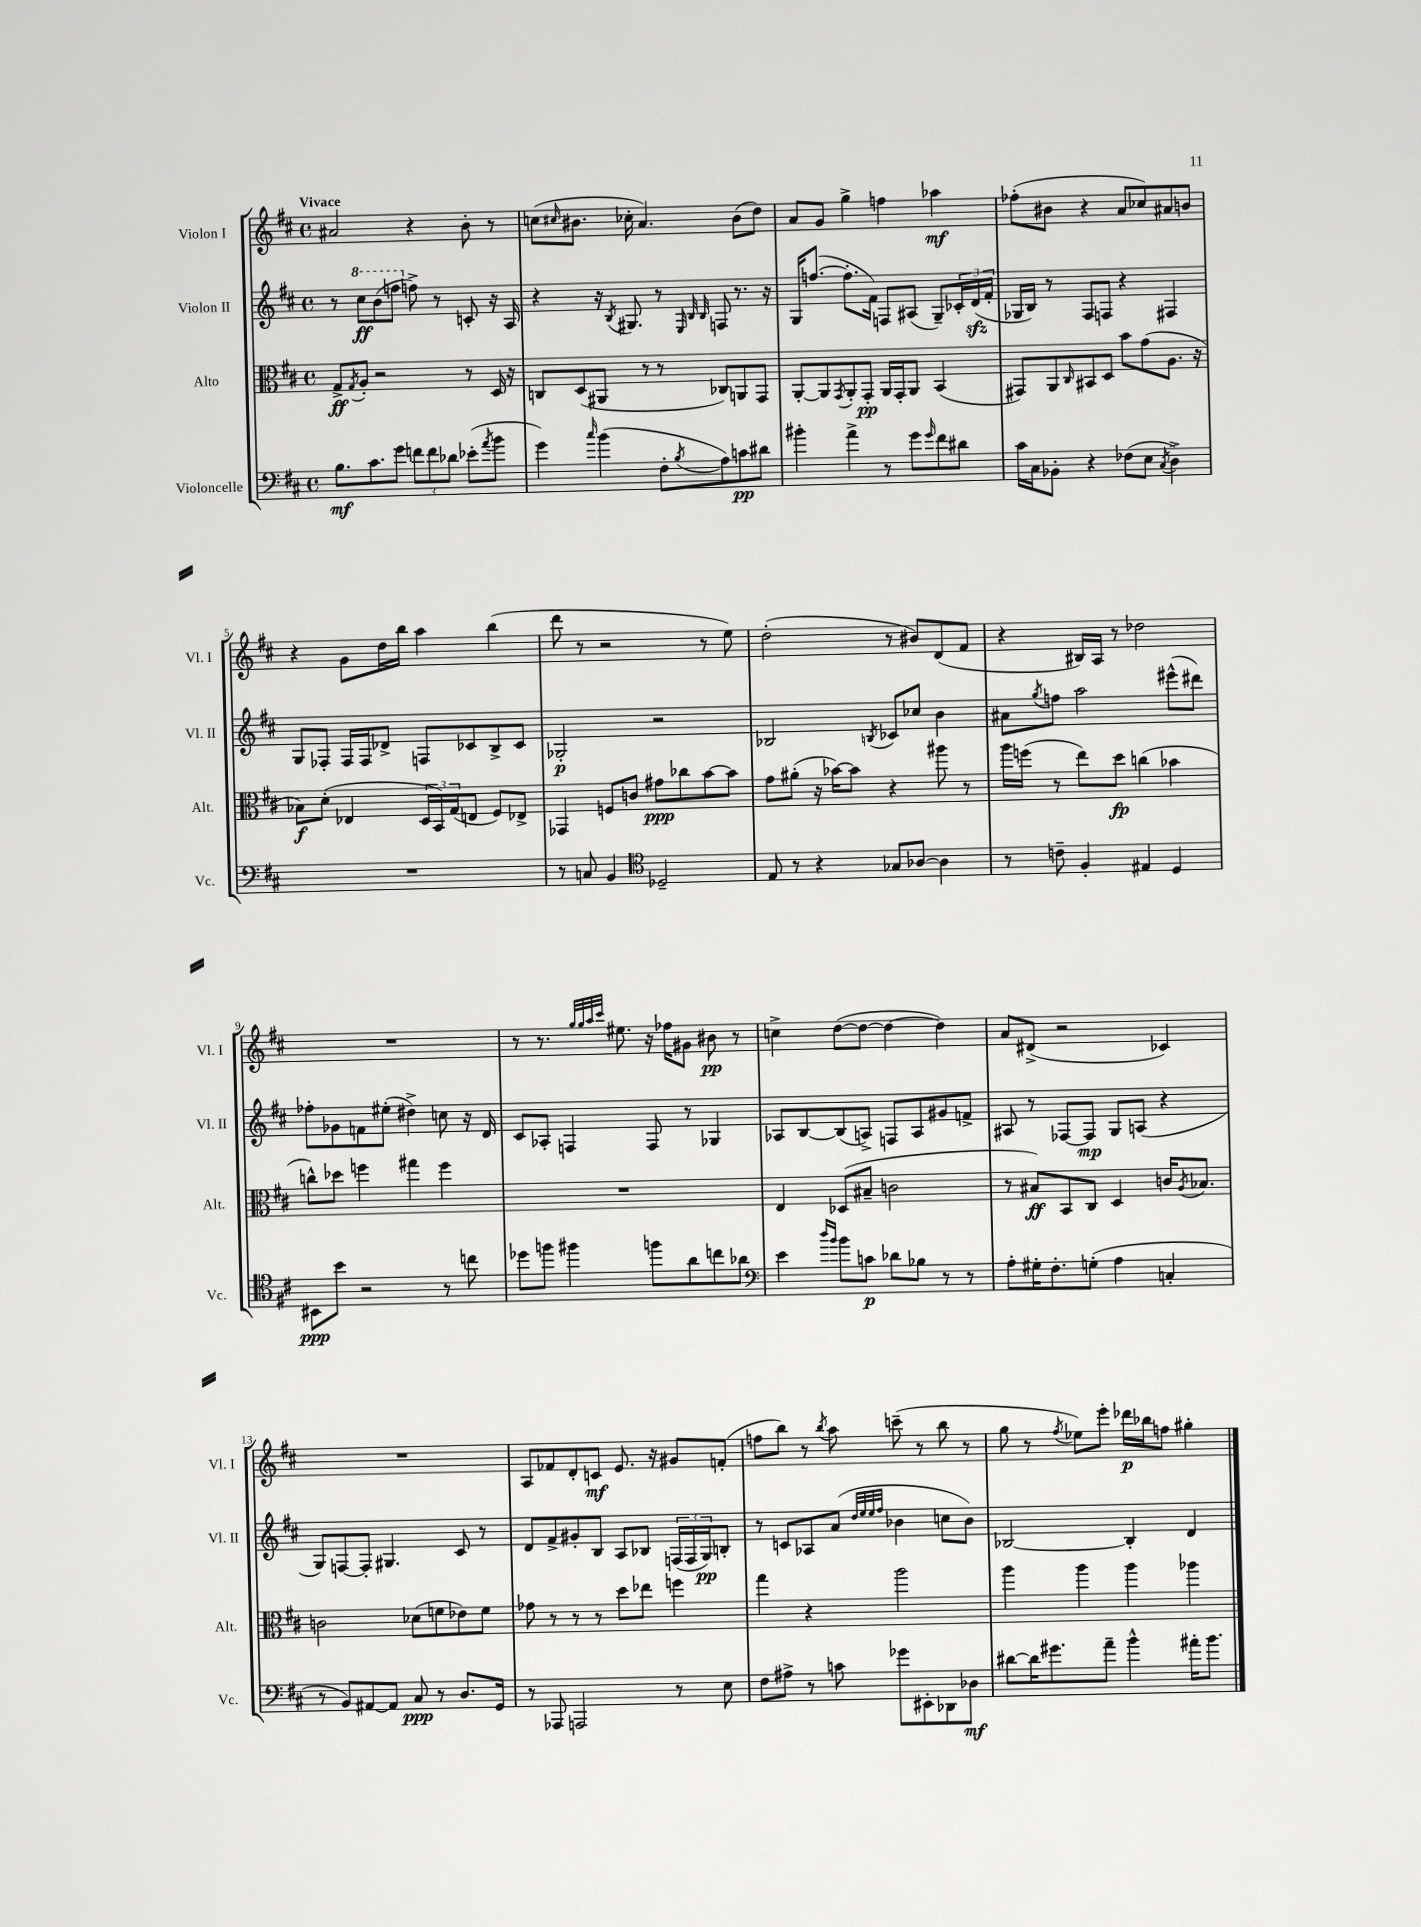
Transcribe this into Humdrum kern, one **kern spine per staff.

**kern	**dynam	**kern	**dynam	**kern	**dynam	**kern	**dynam
*part4	*part4	*part3	*part3	*part2	*part2	*part1	*part1
*staff4	*staff4	*staff3	*staff3	*staff2	*staff2	*staff1	*staff1
*I"Violoncelle	*	*I"Alto	*	*I"Violon II	*	*I"Violon I	*
*I'Vc.	*	*I'Alt.	*	*I'Vl. II	*	*I'Vl. I	*
*clefF4	*	*clefC3	*	*clefG2	*	*clefG2	*
*k[f#c#]	*	*k[f#c#]	*	*k[f#c#]	*	*k[f#c#]	*
*M4/4	*	*M4/4	*	*M4/4	*	*M4/4	*
*met(c)	*	*met(c)	*	*met(c)	*	*met(c)	*
=1	=1	=1	=1	=1	=1	=1	=1
!	!	!	!	!	!	!LO:TX:a:B:t=Vivace	!
8.B\L	mf	8G^/L	ff	8r	.	2a#X/	.
.	.	8qG/	.	.	.	.	.
*	*	*	*	*8va	*	*	*
.	.	8A'/J	.	8ccc#\L	ff	.	.
8.c#\	.	.	.	.	.	.	.
.	.	2r	.	(8bb\	.	.	.
8g\J	.	.	.	8fffn\J	.	.	.
*	*	*	*	*X8va	*	*	*
12fn\L	.	.	.	8ffn^\)	.	4r	.
12f\	.	.	.	.	.	.	.
.	.	.	.	8r	.	.	.
12d-X\J	.	.	.	.	.	.	.
(8e-X'\L	.	8r	.	8cn'/	.	8b'\	.
8qa/	.	.	.	.	.	.	.
8b\J	.	16D/	.	16r	.	8r	.
.	.	16r	.	16A/	.	.	.
=2	=2	=2	=2	=2	=2	=2	=2
4g\)	.	8Cn/L	.	4r	.	(8ccn\L	.
.	.	.	.	.	.	16qqcc#X/	.
.	.	(8D/	.	.	.	8.b#X\J	.
16qqcc#/	.	.	.	.	.	.	.
(4b\	.	8AA#X/J	.	16r	.	.	.
.	.	.	.	8qB/	.	.	.
.	.	.	.	8.G#X/	.	16cc-X'\	.
.	.	8r	.	.	.	4.a/)	.
8F#'\L	.	8r	.	8r	.	.	.
.	.	.	.	32qqE/	.	.	.
.	.	.	.	32qqB/	.	.	.
8qB/	.	.	.	32qqB/	.	.	.
8A\)	.	8C-X/L)	.	8Fn/	.	.	.
8cn\	pp	8AAn/	.	8.r	.	(8b#\L	.
8d#X\J	.	8GG/J	.	.	.	8dd\J)	.
.	.	.	.	16r	.	.	.
=3	=3	=3	=3	=3	=3	=3	=3
4b#X'\	.	[8AA'/L	.	16G/KL	.	8a/L	.
.	.	.	.	([8.ffn/J	.	.	.
.	.	8AA/]	.	.	.	8g/J	.
.	.	8qGG/	.	.	.	.	.
4a^\	.	8AA'/	.	8.ff'\L]	.	4gg^\	.
.	.	8GG'/J	pp	.	.	.	.
.	.	.	.	16f#\Jk)	.	.	.
8r	.	16AA/LL	.	8Fn/L	.	4ffn\	.
.	.	16GG'/J	.	.	.	.	.
8g\L	.	8AA/J	.	(8A#X/J	.	.	.
16qqg/	.	.	.	.	.	.	.
8f#\	.	(4BB/	.	8G~/L)	.	4aa-X\	mf
8d#X\J	.	.	.	24c-X'/L	.	.	.
.	.	.	.	(24dzz/	.	.	.
.	.	.	.	24f#'/JJ	.	.	.
=4	=4	=4	=4	=4	=4	=4	=4
16c#\LL	.	8GG#X/L)	.	16G-X/LL	.	(8ff-X'\L	.
16C#\J	.	.	.	16B/JJ)	.	.	.
8BB-X'\J	.	8AA/	.	8r	.	8b#X\J	.
.	.	16qqC#/	.	.	.	.	.
4r	.	8BB#X/	.	8F#/L	.	4r	.
.	.	8D/J	.	8Fn/J	.	.	.
(8F-X\L	.	8b\L	.	4r	.	8a/L	.
8E\J	.	(8g\	.	.	.	8cc-X/)	.
8qC#/	.	.	.	.	.	.	.
4D^\)	.	8.A\J	.	4F#X/	.	8a#X/	.
.	.	.	.	.	.	8bn/J	.
.	.	16r	.	.	.	.	.
!!LO:LB:g=z
=5	=5	=5	=5	=5	=5	=5	=5
1r	.	8B-X\L)	f	8G/L	.	4r	.
.	.	(8d'\J	.	8F-X'/J	.	.	.
.	.	4E-X/	.	16F-/LL	.	8g\L	.
.	.	.	.	16F-/J	.	.	.
.	.	.	.	8d-X^/J	.	16dd\L	.
.	.	.	.	.	.	16bb\JJ	.
.	.	24D/LL	.	8Fn/L	.	4aa\	.
.	.	24BB/)	.	.	.	.	.
.	.	(24G/J	.	.	.	.	.
.	.	8En/J	.	8c-X/	.	.	.
.	.	8F#/L)	.	8B^/	.	(4bb\	.
.	.	8E-X^/J	.	8c-/J	.	.	.
=6	=6	=6	=6	=6	=6	=6	=6
8r	.	4GG-X/	.	2G-X'/	p	8ddd\	.
8Cn/	.	.	.	.	.	8r	.
4BB/	.	8Fn/L	.	.	.	2r	.
.	.	8cn/J	.	.	.	.	.
*clefC4	*	*	*	*	*	*	*
2D-X~/	.	8g#X\L	ppp	2r	.	.	.
.	.	8cc-X\	.	.	.	.	.
.	.	[8b\	.	.	.	8r	.
.	.	8b\J]	.	.	.	8ee\)	.
=7	=7	=7	=7	=7	=7	=7	=7
8E/	.	8g\L	.	2B-X/	.	(2dd'\	.
8r	.	(8a#X'\J	.	.	.	.	.
4r	.	16r	.	.	.	.	.
.	.	[16b-X\KL)	.	.	.	.	.
.	.	8b-\J]	.	.	.	.	.
.	.	.	.	8qBn/	.	.	.
8G-X/L	.	4r	.	8c-X/L	.	8r	.
[8A-X/J	.	.	.	8cc-X/J	.	8b#X/L)	.
4A-\]	.	8aa#X\	.	4b\	.	(8d/	.
.	.	8r	.	.	.	8f#/J	.
=8	=8	=8	=8	=8	=8	=8	=8
8r	.	16aa\LL	.	8a#X\L	.	4r	.
.	.	(16ffn\JJ	.	.	.	.	.
.	.	.	.	8qgg/	.	.	.
8cn~\	.	8r	.	8ffn\J	.	.	.
4F#'/	.	8ee\L)	.	2aa\	.	16B#X/LL)	.
.	.	.	.	.	.	16A/JJ	.
.	.	8dd\J	fp	.	.	8r	.
4E#X/	.	(4ccn\	.	.	.	2dd-X\	.
4D/	.	4b-X\	.	(8eee#X^^\L	.	.	.
.	.	.	.	8ddd#X\J)	.	.	.
!!LO:LB:g=z
=9	=9	=9	=9	=9	=9	=9	=9
8BB#X\L	ppp	8ccn^^\L)	.	8ff-X'\L	.	1r	.
8b\J	.	8dd-X\J	.	8g-X\	.	.	.
2r	.	4ffn\	.	8fn\	.	.	.
.	.	.	.	(8ee#X'\J	.	.	.
.	.	4gg#X\	.	4dd#X^\)	.	.	.
8r	.	4ff\	.	8ccn\	.	.	.
8ccn\	.	.	.	16r	.	.	.
.	.	.	.	16d/	.	.	.
=10	=10	=10	=10	=10	=10	=10	=10
8dd-X\L	.	1r	.	8c#/L	.	8r	.
8ffn\J	.	.	.	8A-X'/J	.	8.r	.
4ff#X\	.	.	.	4Fn/	.	.	.
.	.	.	.	.	.	32qqgg/LLL	.
.	.	.	.	.	.	32qqgg/	.
.	.	.	.	.	.	32qqaa/	.
.	.	.	.	.	.	32qqccc#/JJJ	.
.	.	.	.	.	.	8.ee#X\	.
8ffn\L	.	.	.	8F/	.	16r	.
.	.	.	.	.	.	16ff-X\KL	.
8a\	.	.	.	8r	.	8g#X\J	.
8ccn\	.	.	.	4G-X/	.	8b#X\	pp
8a-X\J	.	.	.	.	.	8r	.
=11	=11	=11	=11	=11	=11	=11	=11
*clefF4	*	*	*	*	*	*	*
4e\	.	4E/	.	8A-X/L	.	4ccn^\	.
.	.	.	.	[8B/	.	.	.
16qqdd/LL	.	.	.	.	.	.	.
16qqb/JJ	.	.	.	.	.	.	.
8b\L	.	(8D-X/L	.	(8B/]	.	([8dd\L	.
8cn\J	p	8B#X~/J	.	8An^/J)	.	8dd\J_	.
8d-X\L	.	2cn\	.	8Fn/L	.	4dd\_	.
8B-X\J	.	.	.	8A/	.	.	.
8r	.	.	.	8g#X/	.	4dd\])	.
8r	.	.	.	8fn^/J	.	.	.
=12	=12	=12	=12	=12	=12	=12	=12
8A'\L	.	8r	.	8A#X/	.	8a/L	.
16G#X'\K	.	8B#X/L)	ff	8r	.	(8d#X^/J	.
8.F#'\	.	.	.	.	.	.	.
.	.	8BB/	.	[8F-X/L	.	2r	.
(8Gn'\J	.	8C#/J	.	8F-/J]	mp	.	.
4A\	.	4D/	.	8G/L	.	.	.
.	.	.	.	(8An/J	.	.	.
4Cn'/	.	16cn/KL	.	4r	.	4c-X/)	.
.	.	8qA/	.	.	.	.	.
.	.	8.B-X/J	.	.	.	.	.
!!LO:LB:g=z
=13	=13	=13	=13	=13	=13	=13	=13
8r	.	2cn\	.	8G/L)	.	1r	.
8BB/L)	.	.	.	[8Fn/	.	.	.
[8AA#X/	.	.	.	8F'/J]	.	.	.
8AA#/J]	.	.	.	4.G#X/	.	.	.
8C#/	ppp	(8d-X\L	.	.	.	.	.
8r	.	8fn\	.	.	.	.	.
8.D/L	.	8e-X\)	.	8c#/	.	.	.
.	.	8f\J	.	8r	.	.	.
16GG/Jk	.	.	.	.	.	.	.
=14	=14	=14	=14	=14	=14	=14	=14
8r	.	8g-X\	.	8d/L	.	8A/L	.
8AAA-X/	.	8r	.	8f#^/	.	8f-X/	.
2AAAn/	.	8r	.	8g#X'/	.	8d'/	.
.	.	8r	.	8B/J	.	8cn/J	mf
.	.	8dd\L	.	8A/L	.	8.e/	.
.	.	8ee-X\J	.	8B-X/J	.	.	.
.	.	.	.	.	.	16r	.
8r	.	4ffn\	.	(24Fn/LL	.	8g#X/L	.
.	.	.	.	24F/	.	.	.
.	.	.	.	24G/J)	pp	.	.
8E\	.	.	.	8Bn'/J	.	(8fn'/J	.
=15	=15	=15	=15	=15	=15	=15	=15
8F#\L	.	4gg\	.	8r	.	8ffn\L	.
8A#X^\J	.	.	.	8cn/L	.	8bb\J)	.
8r	.	4r	.	8A-X/	.	8r	.
.	.	.	.	.	.	8qbb/	.
8cn\	.	.	.	(8a/J	.	8aa\	.
.	.	.	.	32qqdd/LLL	.	.	.
.	.	.	.	32qqee/	.	.	.
.	.	.	.	32qqee/	.	.	.
.	.	.	.	32qqff#/JJJ	.	.	.
8g-X\L	.	2aa\	.	4b-X\	.	(8cccn~\	.
8EE#X'\	.	.	.	.	.	8r	.
8DD-X\	.	.	.	8ccn\L	.	8bb\	.
8D-X\J	mf	.	.	8b-\J)	.	8r	.
=16	=16	=16	=16	=16	=16	=16	=16
[8d#X\L	.	4aa\	.	[2B-X/	.	8gg\	.
16d#\K]	.	.	.	.	.	8r	.
8.g#X\	.	.	.	.	.	.	.
.	.	.	.	.	.	8qff#/	.
.	.	4aa\	.	.	.	8ee-X\L)	.
8a~\J	.	.	.	.	.	8eee'\J	.
4b^^\	.	4aa\	.	4B-'/]	.	16ddd-X\LL	p
.	.	.	.	.	.	16bb-X\J	.
.	.	.	.	.	.	8ffn\J	.
16a#X'\KL	.	4aa-X\	.	4d/	.	4gg#X'\	.
8.b\J	.	.	.	.	.	.	.
==	==	==	==	==	==	==	==
*-	*-	*-	*-	*-	*-	*-	*-
